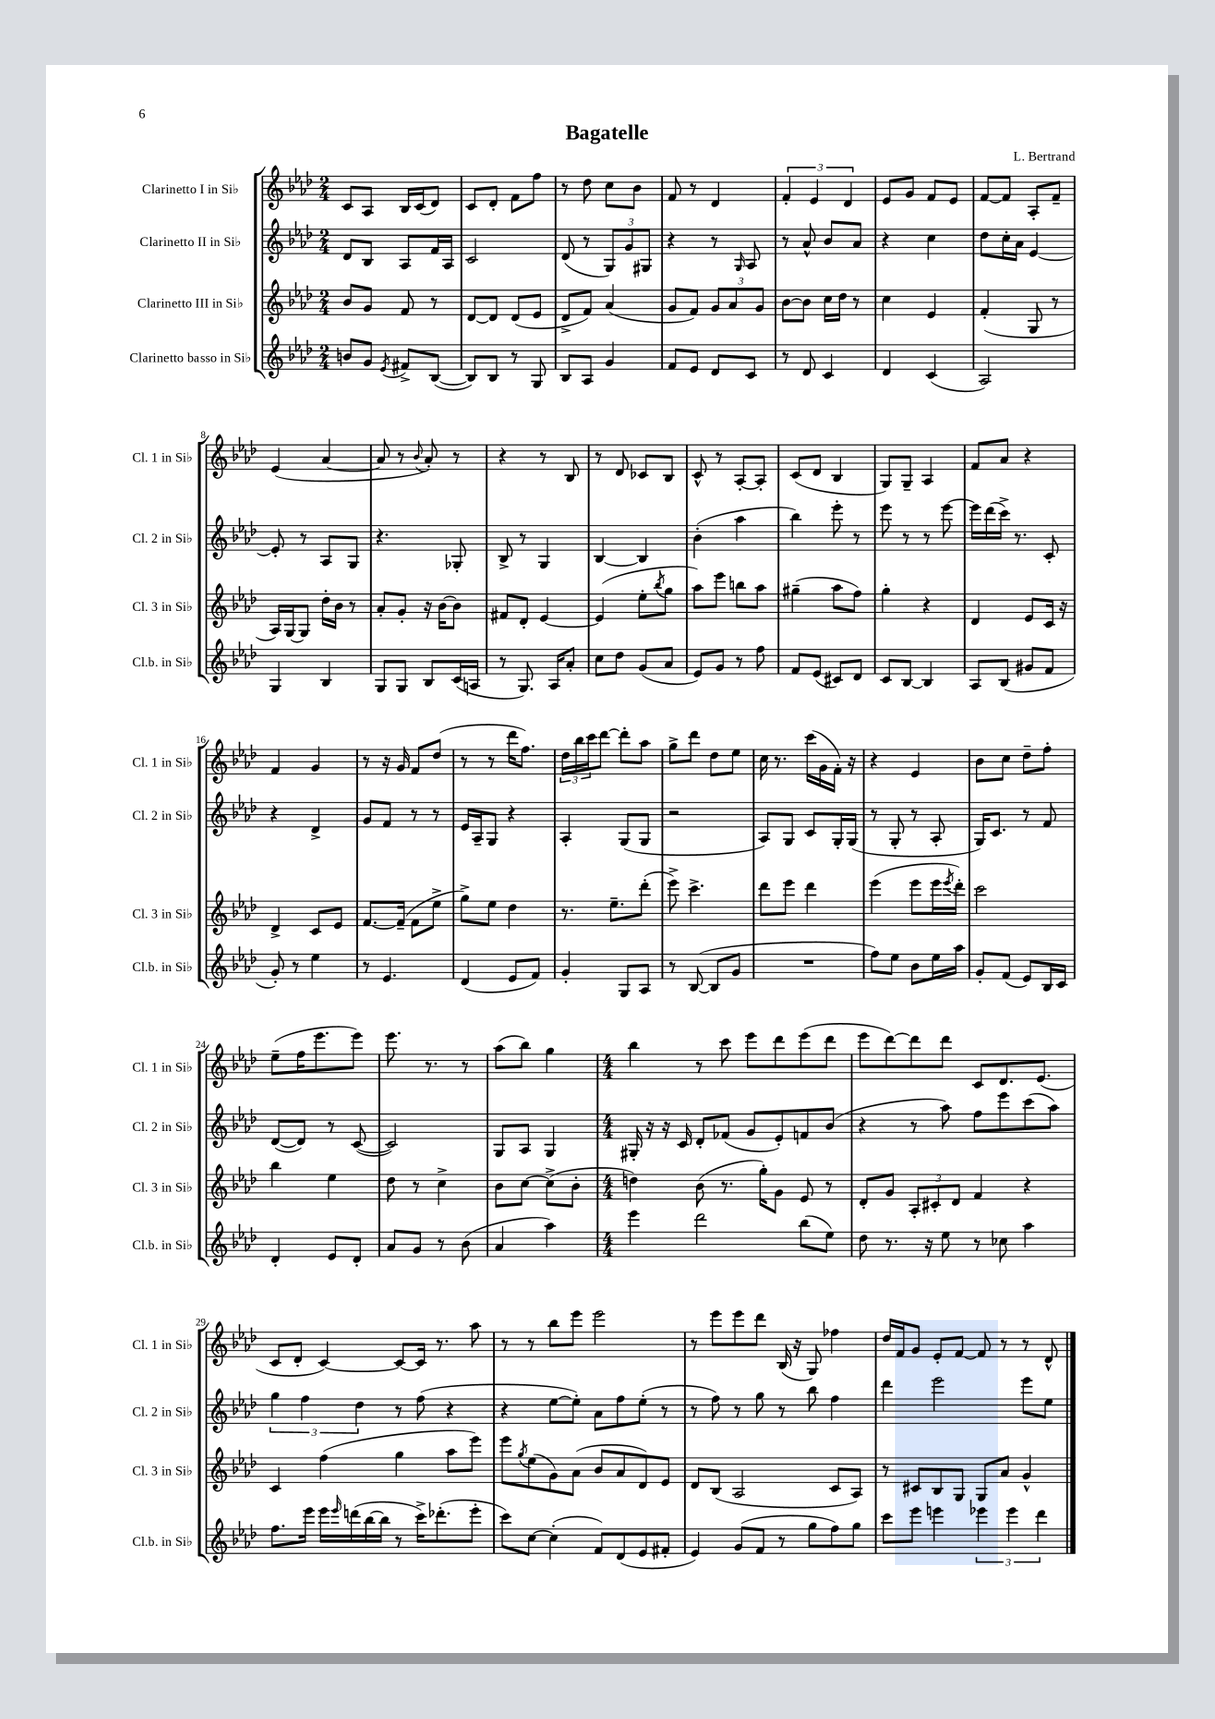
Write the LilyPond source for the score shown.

\header { title = "Bagatelle" composer = "L. Bertrand" }
<<
\new StaffGroup <<
\new Staff = "s0" \with { instrumentName = "Clarinetto I in Sib" shortInstrumentName = "Cl. 1 in Sib" } {
    \clef treble \key aes \major \numericTimeSignature \time 2/4
    c'8 aes8 bes16 c'16( des'8) |
    c'8 des'8-. f'8 f''8 |
    r8 des''8 c''8 bes'8 |
    f'8 r8 des'4 |
    \tuplet 3/2 { f'4-. ees'4 des'4 } |
    ees'8 g'8 f'8 ees'8 |
    f'8~ f'8 aes8-. f'8-- |
    ees'4( aes'4~ |
    aes'8 r8 \appoggiatura { bes'8 } aes'8-.) r8 |
    r4 r8 bes8 |
    r8 des'8 ces'8 bes8 |
    c'8-^ r8 aes8~-. aes8-. |
    c'8( des'8 bes4 |
    g8) g8-- aes4 |
    f'8 aes'8 r4 |
    f'4 g'4 |
    r8 r16 g'16 f'8 des''8( |
    r8 r8 des'''16 f''8.) |
    \tuplet 3/2 { des''16 bes''16 c'''16 } des'''8~ des'''8-. aes''8 |
    g''8-> des'''8 des''8 ees''8 |
    c''16 r8. c'''16( g'16 f'16-.) r16 |
    r4 ees'4 |
    bes'8 c''8 des''8-- f''8-. |
    ees''8--( f''16 ees'''8. ees'''8) |
    ees'''8. r8. r8 |
    aes''8( bes''8) g''4 |
    \numericTimeSignature \time 4/4 bes''4 r8 c'''8 ees'''8 des'''8 ees'''8( des'''8 |
    ees'''8 des'''8~) des'''8 des'''8 c'8 des'8. ees'8.( |
    c'8 des'8-. c'4~) c'8~ c'16 r8. aes''8 |
    r8 r8 bes''8 ees'''8 ees'''2 |
    r8 ees'''8 ees'''8 des'''8 bes16( r16 g8) fes''4 |
    des''16 f'16 g'8 ees'8-. f'8~ f'8 r8 r8 des'8-^ \bar "|." |
}
\new Staff = "s1" \with { instrumentName = "Clarinetto II in Sib" shortInstrumentName = "Cl. 2 in Sib" } {
    \clef treble \key aes \major \numericTimeSignature \time 2/4
    des'8 bes8 aes8 f'16 aes16 |
    c'2 |
    des'8( r8 \tuplet 3/2 { g8) g'8 gis8 } |
    r4 r8 \grace { g16 } aes8 |
    r8 aes'8-^ bes'8 aes'8 |
    r4 c''4 |
    des''8 c''16-. aes'16 ees'4~ |
    ees'8-. r8 aes8 g8 |
    r4. ges8-. |
    bes8-> r8 g4 |
    bes4~ bes4 |
    bes'4-.( aes''4 |
    bes''4) ees'''8-. r8 |
    ees'''8 r8 r8 ees'''8~ |
    ees'''16 des'''16( c'''16->) r8. c'8-. |
    r4 des'4-> |
    g'8 f'8 r8 r8 |
    ees'16 aes16-- g8 r4 |
    aes4-. g8( g8 |
    r2 |
    aes8) g8 c'8 g16-. g16( |
    r8 g8-. r8 aes8-. |
    g16) c'8. r8 f'8 |
    des'8~( des'8) r8 c'8~( |
    c'2) |
    g8 aes8 g4 |
    \numericTimeSignature \time 4/4 gis16-. r16 r16 c'16 des'8-. fes'8( g'8 ees'8-.) f'8 bes'8( |
    r4 r8 aes''8) f''8 ees'''8 c'''8( aes''8) |
    \tuplet 3/2 { g''4 f''4 des''4 } r8 f''8( r4 |
    r4 ees''8~ ees''8-.) aes'8 f''8 ees''8-.( r8 |
    r8 f''8) r8 g''8 r8 bes''8 f''4 |
    des'''4 ees'''2 ees'''8 ees''8 \bar "|." |
}
\new Staff = "s2" \with { instrumentName = "Clarinetto III in Sib" shortInstrumentName = "Cl. 3 in Sib" } {
    \clef treble \key aes \major \numericTimeSignature \time 2/4
    bes'8 g'8 f'8 r8 |
    des'8~ des'8 des'8( ees'8 |
    des'8-> f'8) aes'4( |
    g'8 f'8) \tuplet 3/2 { g'8 aes'8 g'8 } |
    bes'8~ bes'8 c''16 des''16 r8 |
    c''4 ees'4 |
    f'4-.( g8 r8 |
    aes16) g16~ g8 des''16-. bes'16 r8 |
    aes'8-. g'8-. r16 bes'16~ bes'8 |
    fis'8 des'8-. ees'4~ |
    ees'4( ees''8-. \acciaccatura { bes''8 } g''8 |
    aes''8) ees'''8 b''8 aes''8 |
    gis''4--( aes''8 f''8) |
    g''4-. r4 |
    des'4 ees'8 c'16 r16 |
    des'4-> c'8 ees'8 |
    f'8.~ f'16--( f'8 ees''8-> |
    g''8->) ees''8 des''4 |
    r8. ees''8.-- des'''8-.( |
    ees'''8->) c'''4.-> |
    des'''8 ees'''8 des'''4 |
    ees'''4( ees'''8 ees'''16 \acciaccatura { ees'''8 } des'''16-.) |
    c'''2 |
    bes''4 ees''4 |
    des''8 r8 c''4-> |
    bes'8 c''8~ c''8->( bes'8-. |
    \numericTimeSignature \time 4/4 d''4) bes'8( r8. g''16-.) g'8 ees'8 r8 |
    des'8-. g'8 \tuplet 3/2 { aes8-. cis'8-. des'8 } f'4 r4 |
    c'4 f''4( g''4 aes''8 ees'''8) |
    ees'''8 \acciaccatura { g''8 } ees''8( g'8) aes'8( bes'8 aes'8 des'8) ees'8 |
    des'8 bes8( aes2 c'8 aes8) |
    r8 cis'8 bes8 g8 g8 aes'8 g'4-^ \bar "|." |
}
\new Staff = "s3" \with { instrumentName = "Clarinetto basso in Sib" shortInstrumentName = "Cl.b. in Sib" } {
    \clef treble \key aes \major \numericTimeSignature \time 2/4
    b'8 g'8 \acciaccatura { ees'8 } fis'8-> bes8~( |
    bes8) bes8 r8 g8 |
    bes8 aes8 g'4 |
    f'8 ees'8 des'8 c'8 |
    r8 des'8 c'4 |
    des'4 c'4( |
    aes2) |
    g4 bes4 |
    g8 g8 bes8 c'16( a16 |
    r8 g8.) aes16 aes'8-. |
    c''8 des''8 g'8( aes'8 |
    ees'8) g'8 r8 f''8 |
    f'8 ees'8( cis'8) des'8 |
    c'8 bes8~ bes4 |
    aes8 bes8( gis'8 f'8 |
    g'8-.) r8 ees''4 |
    r8 ees'4. |
    des'4( ees'8 f'8) |
    g'4-. g8 aes8 |
    r8 bes8~( bes8 g'8 |
    R2 |
    f''8) ees''8 bes'8 ees''16 aes''16 |
    g'8-. f'8( ees'8) bes16 c'16 |
    des'4-. ees'8 des'8-. |
    aes'8 g'8 r8 bes'8( |
    aes'4 aes''4) |
    \numericTimeSignature \time 4/4 ees'''4 des'''2 bes''8( ees''8) |
    des''8 r8. r16 ees''8 r8 ces''8 aes''4 |
    f''8. ees'''16 ees'''16 \grace { ees'''16 } d'''16( bes''16~ bes''16 r8 c'''16->) des'''8.-.( ees'''8-. |
    c'''8) c''8~ c''4-.( f'8) des'8( ees'8 fis'8-. |
    ees'4) g'8( f'8 r8 g''8 f''8) g''8 |
    c'''8 ees'''8 e'''4 \tuplet 3/2 { ees'''4 ees'''4 des'''4 } \bar "|." |
}
>>
>>
